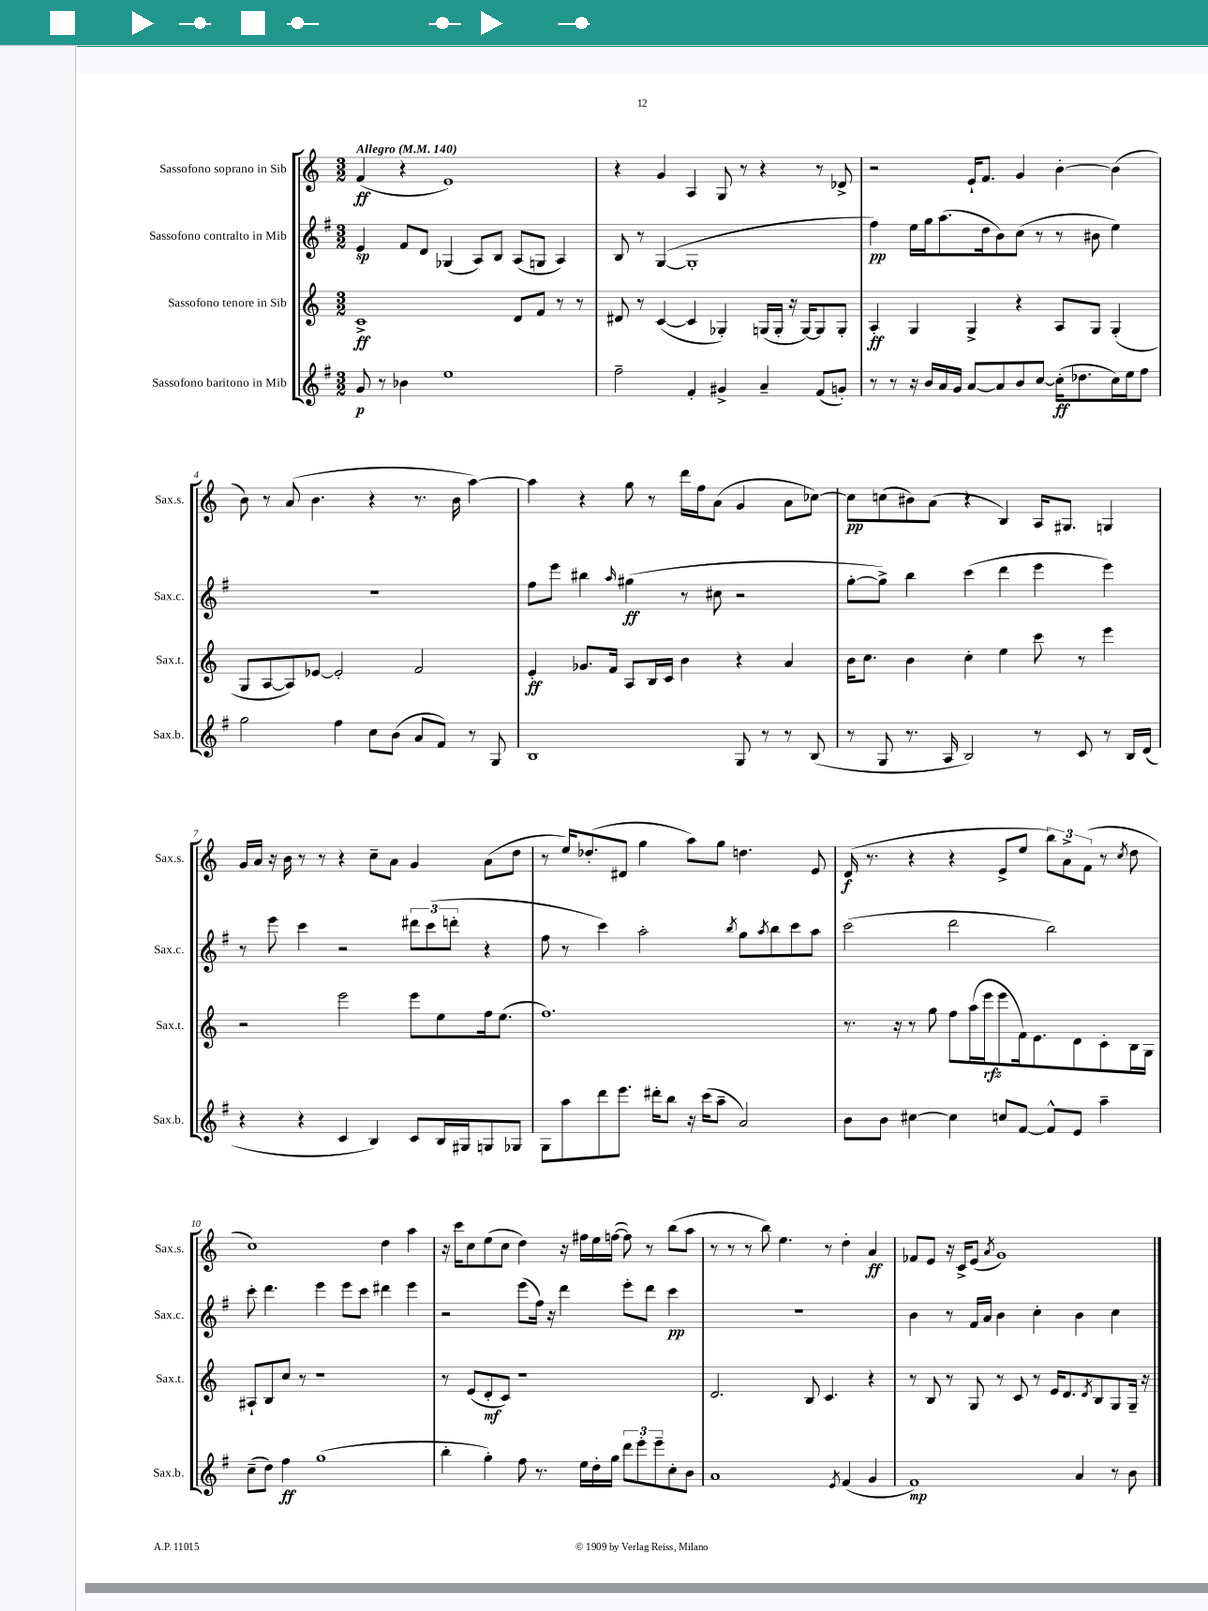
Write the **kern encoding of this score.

**kern	**kern	**kern	**kern
*staff4	*staff3	*staff2	*staff1
*clefG2	*clefG2	*clefG2	*clefG2
*k[f#]	*k[]	*k[f#]	*k[]
*M3/2	*M3/2	*M3/2	*M3/2
*MM140	*MM140	*MM140	*MM140
8g	1c^	4e	(4f
8r	.	.	.
4b-	.	8f#	4r
.	.	8d	.
1ee	.	(4G-	1e)
.	.	8A)	.
.	.	8B	.
.	8d	(8A	.
.	8f	8G	.
.	8r	4A)	.
.	8r	.	.
=	=	=	=
2ff#~	8d#	8B	4r
.	8r	8r	.
.	([4c	([4G	4g
4f#'	4c]	1G']	4A
4g#^	4G-')	.	8G
.	.	.	8r
4a~	(16G	.	4r
.	16G'	.	.
.	16r	.	.
.	[16G)	.	.
(8f#	8G]	.	8r
8g')	8G'	.	8d-^
=	=	=	=
8r	4A'	4ff#)	2r
8r	.	.	.
16r	4G	16ee	.
16b	.	16gg	.
16a	.	(8.aa	.
16g	.	.	.
[8a	4G^	.	16e`
.	.	16dd	8.f
8a]	.	8b)	.
8b	4r	(8cc	4g
[8cc	.	8r	.
(16cc']	8A	8r	[4b'
8.dd-	.	.	.
.	8G	8b#	.
16cc)	(4G'	4ee)	(4b]
16ee	.	.	.
8ff#	.	.	.
=	=	=	=
2gg	8G	1.r	8b)
.	[8A	.	8r
.	8A])	.	(8a
.	[8e-	.	4.b
4ff#	2e-']	.	.
8cc	.	.	4r
(8b	.	.	.
8a	2f	.	8.r
8f#)	.	.	.
.	.	.	16b
8r	.	.	[4aa)
8G	.	.	.
=	=	=	=
1B	4e'	8ff#	4aa]
.	.	8eee	.
.	8.g-	4bb#	4r
.	16f	.	.
.	.	16qqaa	.
.	8A	(4gg#	8gg
.	16B	.	8r
.	16c	.	.
.	4b	8r	16ddd
.	.	.	16ff
.	.	8cc#	(8a
8G	4r	2r	4g
8r	.	.	.
8r	4a	.	8a
(8B	.	.	[8cc-)
=	=	=	=
8r	16b	[8gg'	8cc-]
.	8.cc	.	.
8G	.	8gg^])	(8cc
8.r	4b	4bb	8b#)
.	.	.	(8a
16A	.	.	.
2B)	4cc'	(4ccc	4r
.	4ee	4ddd	4B)
8r	8ccc	4eee	16A
.	.	.	8.G#
8c	8r	.	.
8r	4eee	4eee)	4G
16B	.	.	.
(16d	.	.	.
=	=	=	=
4r	2r	8r	16g
.	.	.	16a
.	.	8eee	16r
.	.	.	16b
4r	.	4ccc	8r
.	.	.	8r
4c	2eee	2r	4r
4B)	.	.	8cc~
.	.	.	8a
8c	8eee	12ddd#	4g
.	.	(12ccc	.
16B	8ee	.	.
.	.	12ddd'	.
16G#	.	.	.
8G	16ff	4r	(8a
.	(8.ee	.	.
8G-	.	.	8dd
=	=	=	=
8G	1.ff)	8ff#	8r
8aa	.	8r	16ee)
.	.	.	(8.dd-'
8ddd	.	4ccc)	.
8.eee	.	.	8d#
.	.	2aa'	4gg
16ddd#'	.	.	.
8bb	.	.	.
16r	.	.	8aa)
(16ccc	.	.	.
8aa~	.	.	8gg
.	.	8qbb	.
2a)	.	8gg	4.dd
.	.	8qaa	.
.	.	8bb	.
.	.	8ccc	.
.	.	8aa	8e
=	=	=	=
8b	8.r	(2ccc	(16d
.	.	.	8.r
8b	.	.	.
.	16r	.	.
[4cc#	8r	.	4r
.	8gg	.	.
4cc#]	8ff	2ddd	4r
.	(16aa	.	.
.	16eee	.	.
8cc	8eee	.	8e^
[8f#	16f)	.	8ee
.	8.e	.	.
8f#^^]	.	2bb)	12bb)
.	.	.	12a^
8e	8d	.	.
.	.	.	(12f
4aa~	8c'	.	8r
.	.	.	8qcc
.	16B	.	8dd
.	16G	.	.
=	=	=	=
(8cc~	8A#`	8ccc'	1cc)
8dd)	8B	4.ddd	.
4ff#	8cc	.	.
.	8r	.	.
(1gg	1r	4eee	.
.	.	8eee	.
.	.	8ccc	.
.	.	4ddd#	4dd
.	.	4eee	4aa
=	=	=	=
4bb'	8r	2r	16r
.	.	.	16ccc
.	(8e	.	8cc
4gg')	8d'	.	(8ee
.	8c)	.	8cc
8ff#	1r	(8eee	4dd)
8.r	.	16ff#)	.
.	.	16r	.
.	.	4ddd	16r
16ee	.	.	16ff#
16dd'	.	.	16ee
16gg	.	.	([16ff
12ddd	.	8eee'	8ff])
12eee'	.	.	.
.	.	8ddd	8r
12eee~	.	.	.
8cc'	.	4ccc	(8bb
8b	.	.	8aa
=	=	=	=
1a	2.d	1.r	8r
.	.	.	8r
.	.	.	8r
.	.	.	8bb)
.	.	.	4.ee
.	8B	.	.
.	4.c	.	8r
8qe	.	.	.
(4f#	.	.	4dd'
4g	4r	.	4a
=	=	=	=
1f#)	8r	4b	8f-
.	8B	.	8e
.	8r	8r	16r
.	.	.	16c^
.	8G	16f#	(8e
.	.	16a	.
.	.	.	8qa
.	8r	4b	1g)
.	8c	.	.
.	8r	4cc'	.
.	16e	.	.
.	8.d	.	.
4a	.	4b	.
.	8qd	.	.
.	8B	.	.
8r	8G	4cc	.
8b	16G~	.	.
.	16r	.	.
==	==	==	==
*-	*-	*-	*-
